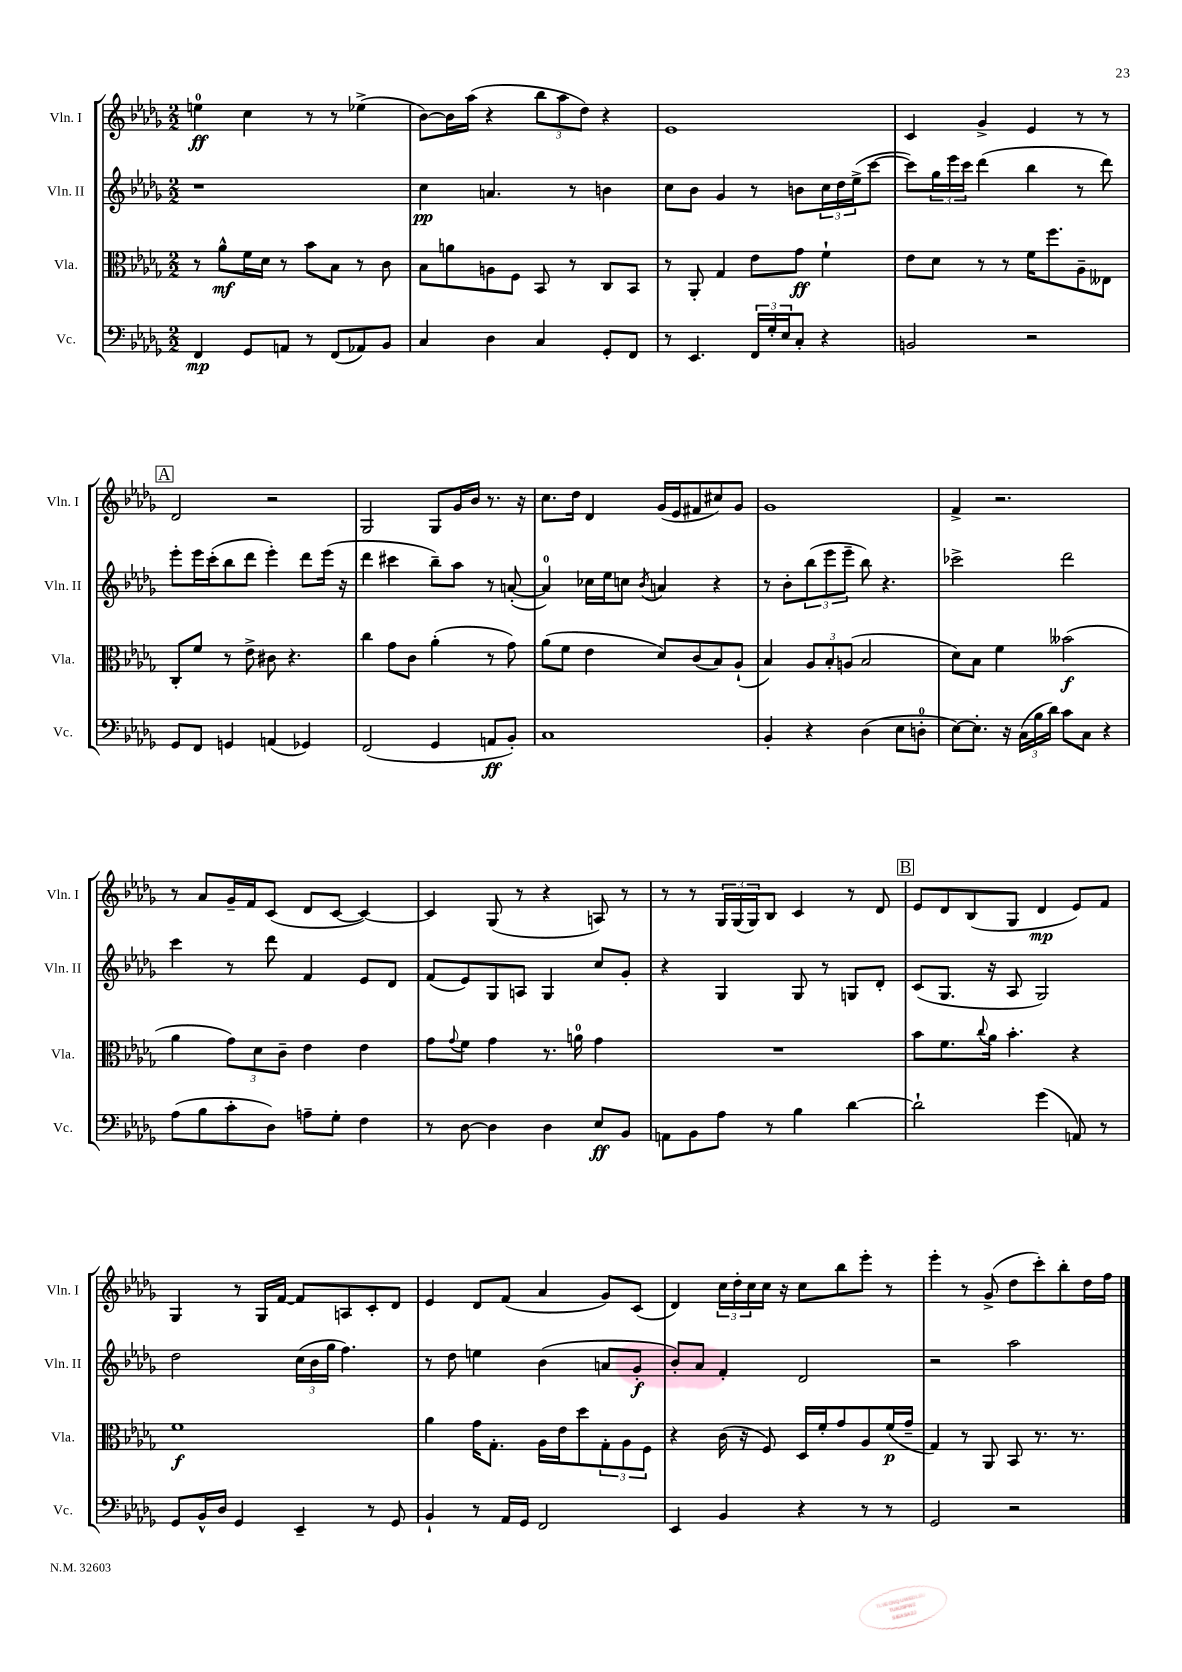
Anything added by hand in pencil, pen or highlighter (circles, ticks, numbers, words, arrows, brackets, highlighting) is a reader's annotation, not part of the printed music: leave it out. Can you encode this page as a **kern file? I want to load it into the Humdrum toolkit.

**kern	**dynam	**kern	**dynam	**kern	**dynam	**kern	**dynam
*part4	*part4	*part3	*part3	*part2	*part2	*part1	*part1
*staff4	*staff4	*staff3	*staff3	*staff2	*staff2	*staff1	*staff1
*I"Vc.	*	*I"Vla.	*	*I"Vln. II	*	*I"Vln. I	*
*I'Vc.	*	*I'Vla.	*	*I'Vln. II	*	*I'Vln. I	*
*clefF4	*	*clefC3	*	*clefG2	*	*clefG2	*
*k[b-e-a-d-g-]	*	*k[b-e-a-d-g-]	*	*k[b-e-a-d-g-]	*	*k[b-e-a-d-g-]	*
*M2/2	*	*M2/2	*	*M2/2	*	*M2/2	*
=1	=1	=1	=1	=1	=1	=1	=1
4FF/	mp	8r	.	1r	.	4een\	ff
.	.	8a-^^\L	mf	.	.	.	.
8GG-/L	.	16f\L	.	.	.	4cc\	.
.	.	16d-\JJ	.	.	.	.	.
8AAn/J	.	8r	.	.	.	.	.
8r	.	8b-\L	.	.	.	8r	.
(8FF/L	.	8B-\J	.	.	.	8r	.
8AA-X/)	.	8r	.	.	.	(4ee-X^\	.
8BB-/J	.	8c\	.	.	.	.	.
=2	=2	=2	=2	=2	=2	=2	=2
4C/	.	8B-\L	.	4cc\	pp	[8b-\L)	.
.	.	8an\	.	.	.	16b-\L]	.
.	.	.	.	.	.	(16aa-\JJ	.
4D-\	.	8An\	.	4.an/	.	4r	.
.	.	8F\J	.	.	.	.	.
4C/	.	8BB-/	.	.	.	12bb-\L	.
.	.	.	.	.	.	12aa-\	.
.	.	8r	.	8r	.	.	.
.	.	.	.	.	.	12dd-\J)	.
8GG-'/L	.	8C/L	.	4bn\	.	4r	.
8FF/J	.	8BB-/J	.	.	.	.	.
=3	=3	=3	=3	=3	=3	=3	=3
8r	.	8r	.	8cc\L	.	1e-	.
4.EE-/	.	8AA-'/	.	8b-\J	.	.	.
.	.	4G-/	.	4g-/	.	.	.
24FF/LL	.	8e-\L	.	8r	.	.	.
24G-'/	.	.	.	.	.	.	.
24E-/J	.	.	.	.	.	.	.
8C'/J	.	8g-\J	ff	8bn\L	.	.	.
4r	.	4f`\	.	24cc\L	.	.	.
.	.	.	.	24dd-\	.	.	.
.	.	.	.	(24ee-^\J	.	.	.
.	.	.	.	[8ccc\J	.	.	.
=4	=4	=4	=4	=4	=4	=4	=4
2BBn/	.	8e-\L	.	8ccc\L])	.	4c/	.
.	.	8d-\J	.	24gg-\L	.	.	.
.	.	.	.	24eee-\	.	.	.
.	.	.	.	24ccc\JJ	.	.	.
.	.	8r	.	(4ddd-\	.	4g-^/	.
.	.	8r	.	.	.	.	.
2r	.	16f\KL	.	4bb-\	.	4e-/	.
.	.	8.ff\	.	.	.	.	.
.	.	8A-~\	.	8r	.	8r	.
.	.	8E--X\J	.	8ddd-\)	.	8r	.
!!LO:LB:g=z
!!LO:REH:place=s1:t=A
=5	=5	=5	=5	=5	=5	=5	=5
8GG-/L	.	8C'/L	.	8eee-'\L	.	2d-/	.
8FF/J	.	8f/J	.	16eee-\L	.	.	.
.	.	.	.	(16ccc'\J	.	.	.
4GGn/	.	8r	.	8bb-\	.	.	.
.	.	8e-^\	.	8ddd-\J	.	.	.
(4AAn/	.	8c#X\	.	4eee-'\)	.	2r	.
.	.	4.r	.	.	.	.	.
4GG-X/)	.	.	.	8ddd-\L	.	.	.
.	.	.	.	(16eee-\Jk	.	.	.
.	.	.	.	16r	.	.	.
=6	=6	=6	=6	=6	=6	=6	=6
(2FF/	.	4cc\	.	4ddd-\	.	2G-/	.
.	.	8g-\L	.	4ccc#X\	.	.	.
.	.	8c\J	.	.	.	.	.
4GG-/	.	(4a-'\	.	8bb-~\L)	.	8G-/L	.
.	.	.	.	8aa-\J	.	16g-/L	.
.	.	.	.	.	.	16b-/JJ	.
8AAn/L	ff	8r	.	8r	.	8.r	.
8BB-'/J)	.	8g-\)	.	([8an'/	.	.	.
.	.	.	.	.	.	16r	.
=7	=7	=7	=7	=7	=7	=7	=7
1C	.	(8a-\L	.	4a/])	.	8.cc\L	.
.	.	8f\J	.	.	.	.	.
.	.	.	.	.	.	16dd-\Jk	.
.	.	4e-\	.	16cc-X\LL	.	4d-/	.
.	.	.	.	16ee-\J	.	.	.
.	.	.	.	8ccn\J	.	.	.
.	.	.	.	8qb-/	.	.	.
.	.	8d-/L)	.	4an/	.	(16g-/LL	.
.	.	.	.	.	.	16e-/J	.
.	.	(8c/	.	.	.	8f#X/	.
.	.	8B-/)	.	4r	.	8cc#X/)	.
.	.	(8A-`/J	.	.	.	8g-/J	.
=8	=8	=8	=8	=8	=8	=8	=8
4BB-'/	.	4B-/)	.	8r	.	1g-	.
.	.	.	.	8b-'\L	.	.	.
4r	.	12A-/L	.	(12bb-\	.	.	.
.	.	12B-'/	.	12eee-\	.	.	.
.	.	(12An/J	.	12eee-~\J	.	.	.
(4D-\	.	2B-/	.	8bb-\)	.	.	.
.	.	.	.	4.r	.	.	.
8E-\L	.	.	.	.	.	.	.
8Dn'\J	.	.	.	.	.	.	.
=9	=9	=9	=9	=9	=9	=9	=9
[8E-\L)	.	8d-\L)	.	2ccc-X^\	.	4f^/	.
8.E-'\J]	.	8B-\J	.	.	.	.	.
.	.	4f\	.	.	.	2.r	.
16r	.	.	.	.	.	.	.
(24C\LL	.	.	.	.	.	.	.
24B-\	.	.	.	.	.	.	.
24d-\JJ)	.	.	.	.	.	.	.
8c\L	.	(2b--X\	f	2ddd-\	.	.	.
8C\J	.	.	.	.	.	.	.
4r	.	.	.	.	.	.	.
!!LO:LB:g=z
=10	=10	=10	=10	=10	=10	=10	=10
(8A-\L	.	4a-\	.	4ccc\	.	8r	.
8B-\	.	.	.	.	.	8a-/L	.
8c'\	.	12g-\L)	.	8r	.	16g-~/L	.
.	.	.	.	.	.	16f/J	.
.	.	12d-\	.	.	.	.	.
8D-\J)	.	.	.	8ddd-\	.	(8c/J	.
.	.	12c~\J	.	.	.	.	.
8An~\L	.	4e-\	.	4f/	.	8d-/L	.
8G-'\J	.	.	.	.	.	[8c/J	.
4F\	.	4e-\	.	8e-/L	.	4c/_)	.
.	.	.	.	8d-/J	.	.	.
=11	=11	=11	=11	=11	=11	=11	=11
8r	.	8g-\L	.	(8f/L	.	4c/]	.
.	.	8qqg-/	.	.	.	.	.
[8D-\	.	8f\J	.	8e-/)	.	.	.
4D-\]	.	4g-\	.	8G-/	.	(8G-/	.
.	.	.	.	8An/J	.	8r	.
4D-\	.	8.r	.	4G-/	.	4r	.
.	.	16an\	.	.	.	.	.
8E-/L	ff	4g-\	.	8cc/L	.	8An/)	.
8BB-/J	.	.	.	8g-'/J	.	8r	.
=12	=12	=12	=12	=12	=12	=12	=12
8AAn\L	.	1r	.	4r	.	8r	.
8BB-\	.	.	.	.	.	8r	.
8A-\J	.	.	.	4G-/	.	24G-/LL	.
.	.	.	.	.	.	(24G-/	.
.	.	.	.	.	.	24G-/J)	.
8r	.	.	.	.	.	8B-/J	.
4B-\	.	.	.	8G-/	.	4c/	.
.	.	.	.	8r	.	.	.
[4d-\	.	.	.	8Gn/L	.	8r	.
.	.	.	.	8d-'/J	.	8d-/	.
!!LO:REH:place=s1:t=B
=13	=13	=13	=13	=13	=13	=13	=13
2d-`\]	.	8b-\L	.	(8c/L	.	8e-/L	.
.	.	8.f\	.	8.G-/J	.	8d-/	.
.	.	.	.	.	.	(8B-/	.
.	.	8qqcc/	.	.	.	.	.
.	.	16a-\Jk	.	16r	.	.	.
.	.	4.b-'\	.	8A-/	.	8G-/J	.
(4g-\	.	.	.	2G-/)	.	4d-/	mp
8AAn/)	.	4r	.	.	.	8e-/L)	.
8r	.	.	.	.	.	8f/J	.
!!LO:LB:g=z
=14	=14	=14	=14	=14	=14	=14	=14
8GG-/L	.	1f	f	2dd-\	.	4G-/	.
16BB-^^/L	.	.	.	.	.	.	.
16D-/JJ	.	.	.	.	.	.	.
4GG-/	.	.	.	.	.	8r	.
.	.	.	.	.	.	16G-/LL	.
.	.	.	.	.	.	[16f/JJ	.
4EE-~/	.	.	.	(24cc\LL	.	8f/L]	.
.	.	.	.	24b-\	.	.	.
.	.	.	.	24gg-\JJ	.	.	.
.	.	.	.	4.ff\)	.	8An/	.
8r	.	.	.	.	.	8c'/	.
8GG-/	.	.	.	.	.	8d-/J	.
=15	=15	=15	=15	=15	=15	=15	=15
4BB-`/	.	4a-\	.	8r	.	4e-/	.
.	.	.	.	8dd-\	.	.	.
8r	.	16g-\KL	.	4een\	.	8d-/L	.
.	.	8.G-'\J	.	.	.	.	.
16AA-/LL	.	.	.	.	.	(8f/J	.
16GG-/JJ	.	.	.	.	.	.	.
2FF/	.	16A-\LL	.	(4b-\	.	4a-/	.
.	.	16e-\J	.	.	.	.	.
.	.	8dd-\	.	.	.	.	.
.	.	12G-'\	.	8an/L	.	8g-/L)	.
.	.	12A-\	.	.	.	.	.
.	.	.	.	8g-'/J	f	(8c/J	.
.	.	12F\J	.	.	.	.	.
=16	=16	=16	=16	=16	=16	=16	=16
4EE-/	.	4r	.	8b-'/L)	.	4d-/)	.
.	.	.	.	8a-/J	.	.	.
4BB-/	.	(16c\	.	4f'/	.	24cc\LL	.
.	.	.	.	.	.	24dd-'\	.
.	.	16r	.	.	.	.	.
.	.	.	.	.	.	24cc\	.
.	.	8F/)	.	.	.	16cc\JJ	.
.	.	.	.	.	.	16r	.
4r	.	16D-/LL	.	2d-/	.	8cc\L	.
.	.	16f'/J	.	.	.	.	.
.	.	8g-/	.	.	.	8bb-\	.
8r	.	8A-/	.	.	.	8eee-'\J	.
8r	.	(16f/L	p	.	.	8r	.
.	.	16g-~/JJ	.	.	.	.	.
=17	=17	=17	=17	=17	=17	=17	=17
2GG-/	.	4G-/)	.	2r	.	4eee-'\	.
.	.	8r	.	.	.	8r	.
.	.	8AA-/	.	.	.	(8g-^/	.
2r	.	8BB-/	.	2aa-\	.	8dd-\L	.
.	.	8.r	.	.	.	8ccc'\)	.
.	.	.	.	.	.	8bb-'\	.
.	.	8.r	.	.	.	.	.
.	.	.	.	.	.	16dd-\L	.
.	.	.	.	.	.	16ff\JJ	.
==	==	==	==	==	==	==	==
*-	*-	*-	*-	*-	*-	*-	*-
